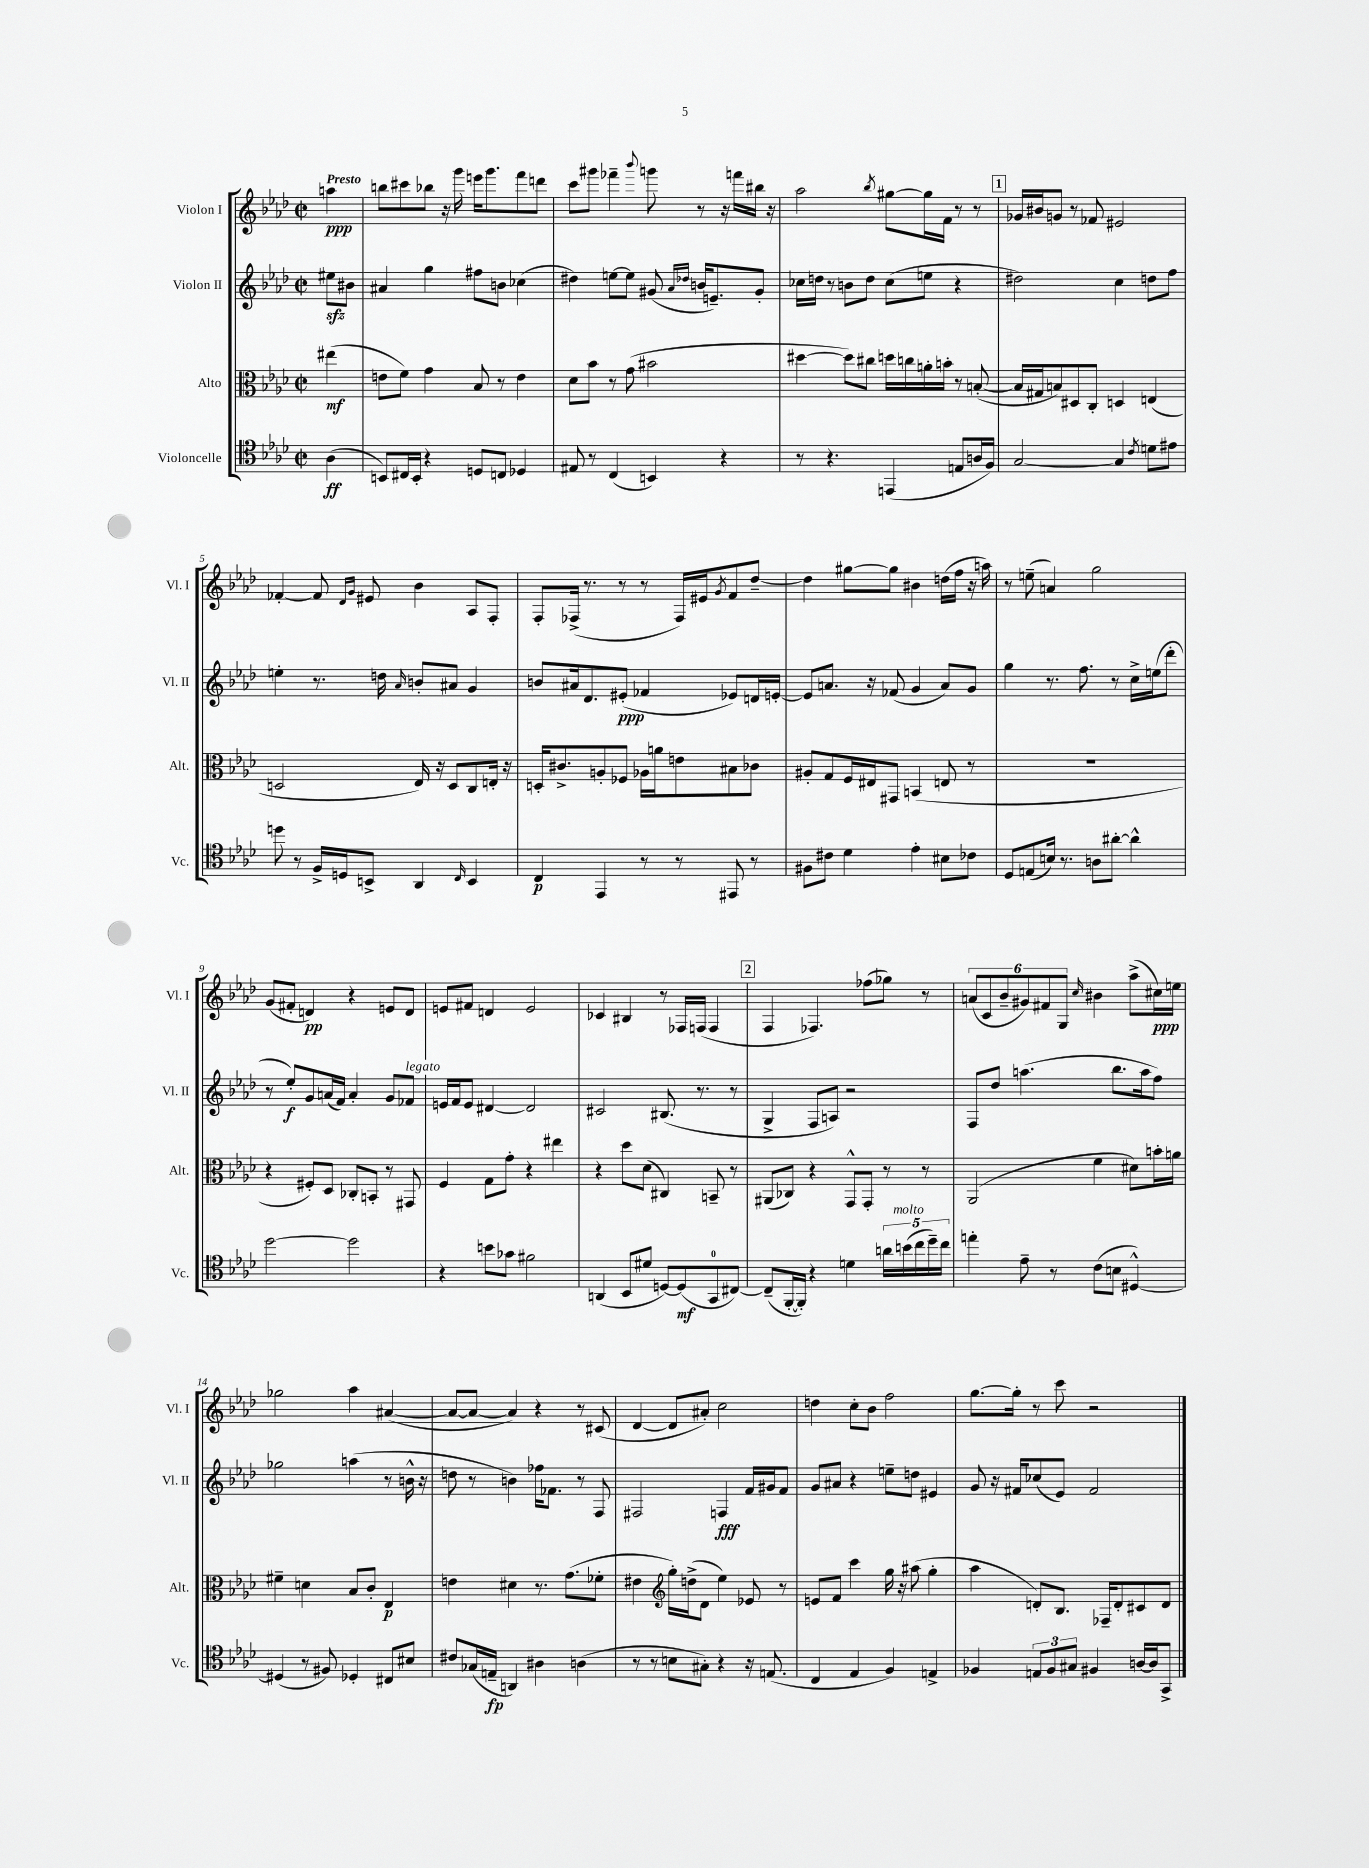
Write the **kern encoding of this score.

**kern	**kern	**kern	**kern
*staff4	*staff3	*staff2	*staff1
*clefC4	*clefC3	*clefG2	*clefG2
*k[b-e-a-d-]	*k[b-e-a-d-]	*k[b-e-a-d-]	*k[b-e-a-d-]
*M2/2	*M2/2	*M2/2	*M2/2
*met(c|)	*met(c|)	*met(c|)	*met(c|)
(4A-	(4ee#	8ee#	4aa
.	.	8b#	.
=	=	=	=
8BB)	8e	4a#	8bb
16C#	8f)	.	8ccc#
16BB'	.	.	.
4r	4g	4gg	8bb-
.	.	.	16r
.	.	.	16ggg
8D	8B-	8ff#	16eee
.	.	.	8.ggg
8C	8r	8b	.
4D-	4e	(4cc-	8fff
.	.	.	8ddd
=	=	=	=
8E#	8d-	4dd#)	8ccc
8r	8b-	.	8ggg#
(4C	8r	[8ee	4fff-~
.	(8g	8ee]	.
.	.	.	8qqbbb-
4BB)	2b#	(8g#	8ggg
.	.	16qqa-	.
.	.	16qqdd-	.
.	.	16b	8r
.	.	8.e~)	.
4r	.	.	16r
.	.	.	16fff
.	.	8g#'	16bb#
.	.	.	16r
=	=	=	=
8r	[4dd#	16cc-	2aa-
.	.	16dd	.
4.r	.	8r	.
.	8dd#])	8b	.
.	8cc#	8dd	.
.	.	.	8qbb-
(4EE	16dd	(8cc-	[8gg#
.	16cc	.	.
.	16a'	8ee	16gg#]
.	16b'	.	16f
8E	8r	4r	8r
16A	([8B'	.	8r
16F)	.	.	.
=	=	=	=
[2G	16B]	2dd#)	16g-
.	16G#	.	16b#
.	8B)	.	8g
.	8D#	.	8r
.	8C'	.	8f-
4G]	4D	4cc	2e#
8qc	.	.	.
8d	(4E	8dd	.
8e#	.	8ff	.
=	=	=	=
8dd	2D	4ee'	[4f-'
8r	.	.	.
16F^	.	8.r	8f-]
16D	.	.	.
.	.	.	16qqd-
.	.	.	16qqg
8BB^	.	.	8e#
.	.	16dd	.
.	.	16qqa-	.
4AA-	16E-)	8b'	4b-
.	16r	.	.
.	8D	8a#	.
16qqC	.	.	.
4BB	8C	4g	8A-
.	16E'	.	8F'
.	16r	.	.
=	=	=	=
4C	16D'	8b	8F'
.	8.c#^	.	.
.	.	16a#	(16F-^
.	.	8.d-	8.r
4EE-	8A'	.	.
.	8F-	(8e#'	8r
8r	16A-	4f-	8r
.	16a	.	.
8r	8e	.	16F-)
.	.	.	16e#
.	.	.	8qg
8EE#	8B#	8e-)	8f
8r	8c-	16d	[8dd-~
.	.	[16e'	.
=	=	=	=
8F#	8A#'	8e]	4dd-]
8c#	8G	8.a	.
4d-	16F	.	[8gg#
.	16E#	16r	.
.	8GG#	(8f-	8gg#]
4e-'	(4BB	4g	4b#
8B#	8E	8a)	(16dd
.	.	.	16ff
8c-	8r	8g	16r
.	.	.	16aa)
=	=	=	=
8D-	1r	4gg	8r
(8E	.	.	(8ee~
16B)	.	8.r	4a)
8.r	.	.	.
.	.	8.ff	.
8A	.	.	2gg
[8a#'	.	8r	.
4a#^^]	.	16cc^	.
.	.	(16ee	.
.	.	8ddd-'	.
=	=	=	=
[2dd-	4r	8r	(8g
.	.	8ee-')	8f#'
.	8F#')	8g	4d)
.	8D-	(16a	.
.	.	16f)	.
2dd-]	8C-'	4a'	4r
.	8BB'	.	.
.	8r	8g	8e
.	8GG#	8f-	8d
=	=	=	=
4r	4F	16e	8e
.	.	16f	.
.	.	8e	8f#
8b	8G	[4d#	4d
8g-	8g'	.	.
2f#	4r	2d#]	2e
.	4ee#	.	.
=	=	=	=
(4AA	4r	2c#	4c-
8BB-	8dd-	.	4B#
8d#	(8d-	.	.
[8D)	4C#)	(8.B#	8r
(8D]	.	.	16F-
.	.	8.r	(16F
8GG	8BB~	.	4F
[8C#)	8r	8r	.
=	=	=	=
(8C#~]	(8AA#	4G^	4F
[16FF'	8C-)	.	.
16FF'])	.	.	.
4r	4r	8F	4.F-)
.	.	8A)	.
4d	8GG^^	2r	.
.	8GG'	.	(8ff-
20a	8r	.	8gg-)
(20b	.	.	.
20cc	.	.	.
.	8r	.	8r
20dd-~)	.	.	.
20cc	.	.	.
=	=	=	=
4ee'	(2AA-	8F	(12a
.	.	.	12c
.	.	8dd-	.
.	.	.	12b-~
8e-~	.	(4.aa	12g#)
.	.	.	12f#
8r	.	.	.
.	.	.	12G
.	.	.	16qqcc
(8c	4f	.	4b#
8B	.	8.bb-	.
[4D#^^)	8d#)	.	(8aa-^
.	.	16aa	.
.	16b'	8ff)	16cc#)
.	16a	.	16ee
=	=	=	=
(4D#]	4f#~	2gg-	2gg-
8r	4d	.	.
8F#)	.	.	.
4D-'	8B-	(4aa	4aa-
.	8c'	.	.
8C#	4E-	8r	([4a#
8B#	.	16b^^	.
.	.	16r	.
=	=	=	=
8c#	4e	8dd	8a#_
(16G-	.	8r	8a#_
16E~	.	.	.
4AA)	4d#	4b)	4a#])
4A#	8.r	16ff-	4r
.	.	8.f-	.
.	(8.g	.	.
(4A	.	8r	8r
.	8f-'	8F	(8c#
=	=	=	=
8r	4e#	2F#	[4d-
8r	.	.	.
*	*clefG2	*	*
8B	16gg')	.	8d-]
.	(16dd^	.	.
8G#')	8d-	.	8a#')
4r	4ee-)	4F	2cc
16r	8e-	16f	.
(8.E	.	16g#	.
.	8r	8f	.
=	=	=	=
4C	8e	8g	4dd
.	8f	8a#	.
4E-	4ccc	4r	8cc'
.	.	.	8b-
4F)	16gg	8ee~	2ff
.	16r	.	.
.	(8aa#	8dd	.
4E^	4gg'	4e#	.
=	=	=	=
4F-	4aa-	8g	[8.gg
.	.	16r	.
.	.	16f#	16gg']
12E	8d')	(8cc-	8r
12F-	.	.	.
.	8.B-	8e-)	8ccc
12G#	.	.	.
4F#	.	2f#	2r
.	16F-~	.	.
.	8d'	.	.
[16A	8c#	.	.
16A]	.	.	.
8GG^	8d	.	.
==	==	==	==
*-	*-	*-	*-
